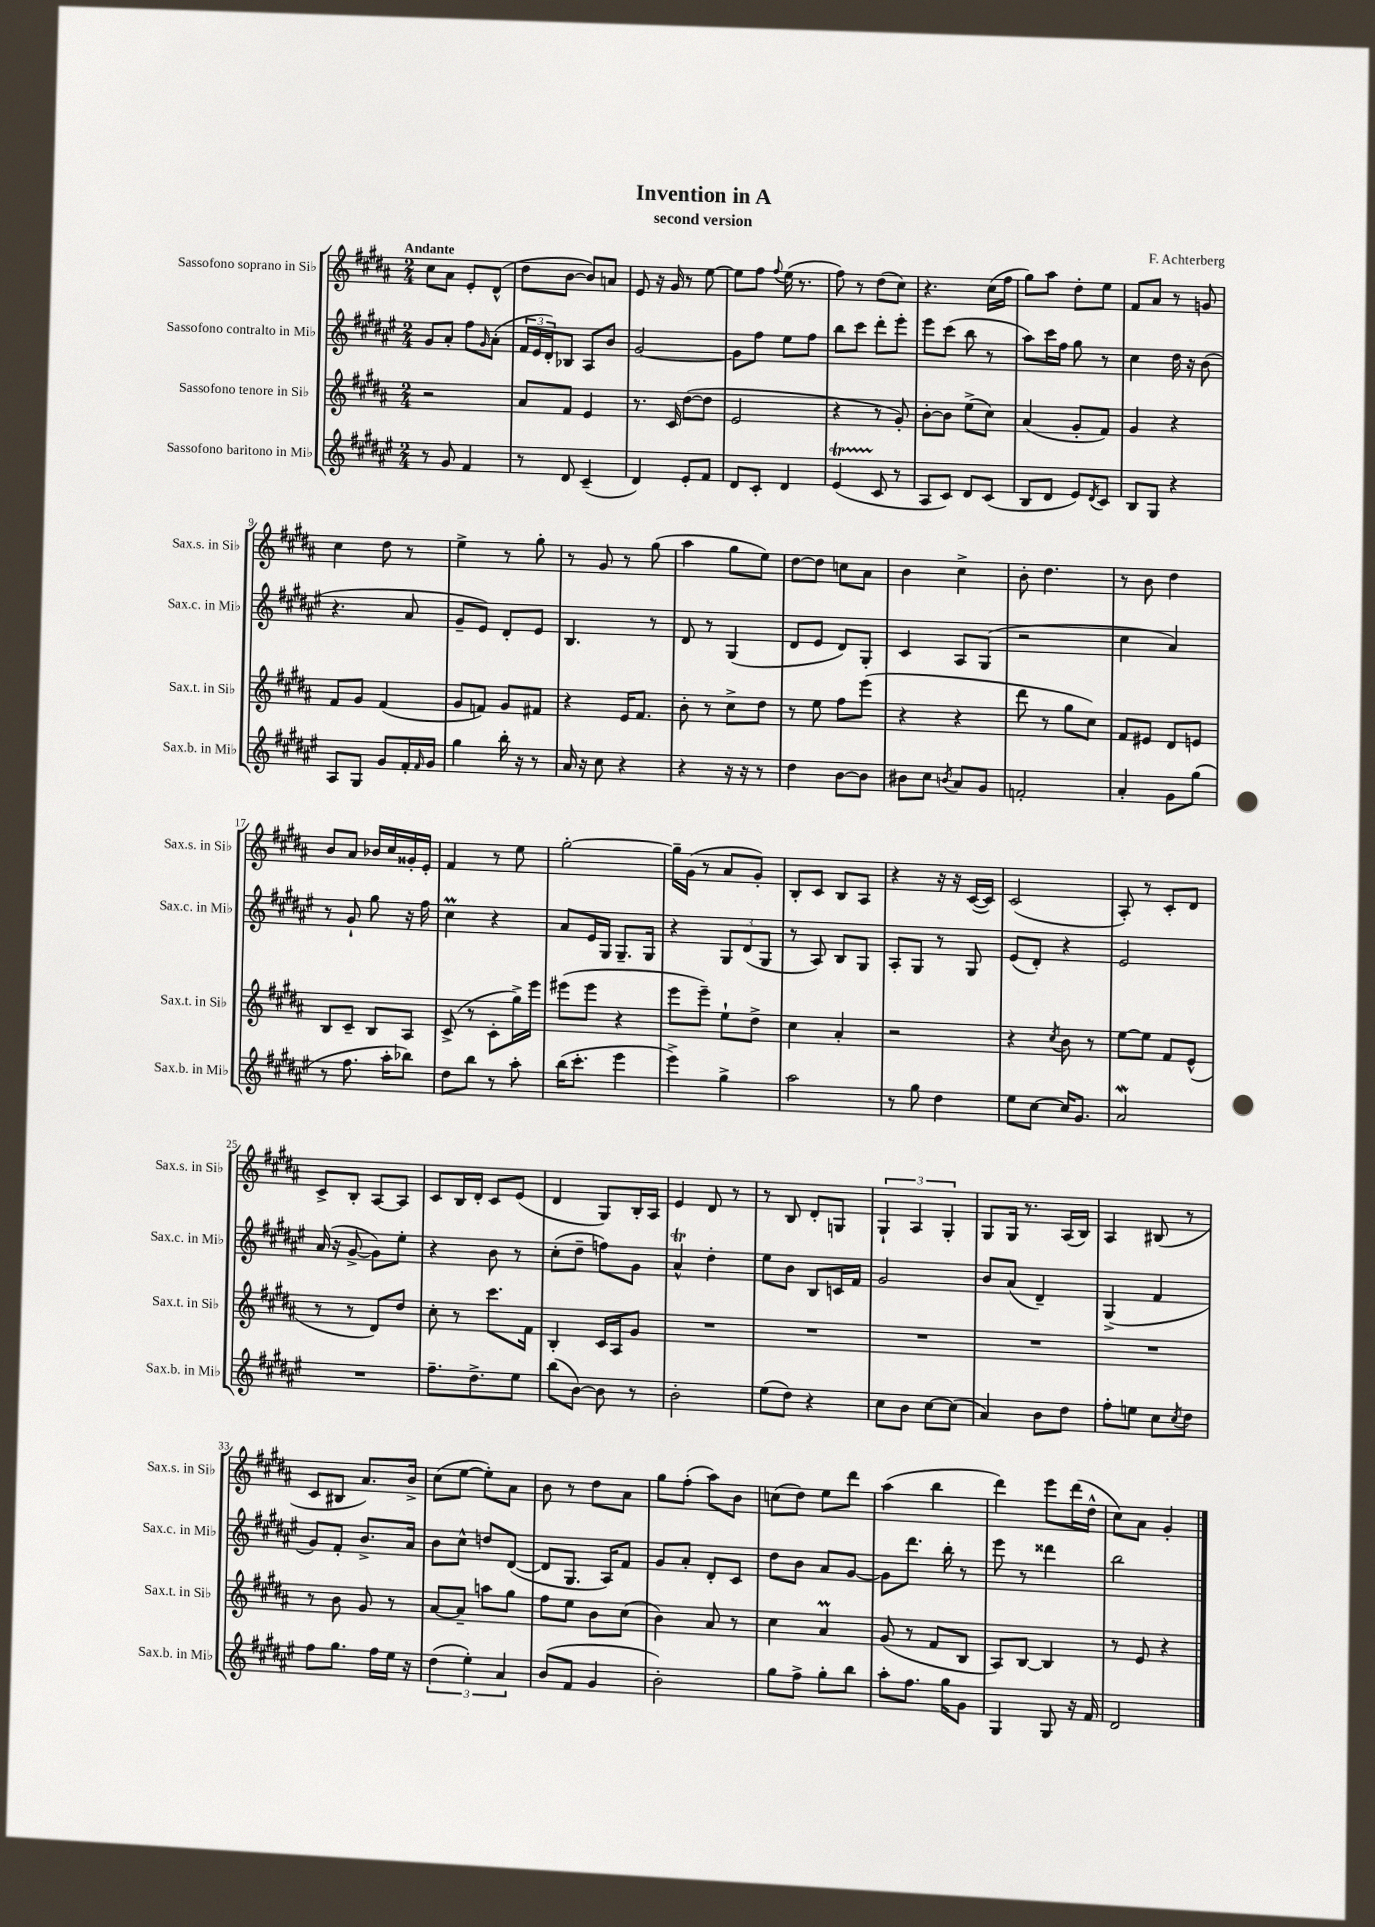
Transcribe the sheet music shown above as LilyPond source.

\header { title = "Invention in A" composer = "F. Achterberg" subtitle = "second version" }
<<
\new StaffGroup <<
\new Staff = "s0" \with { instrumentName = "Sassofono soprano in Sib" shortInstrumentName = "Sax.s. in Sib" } {
    \clef treble \key b \major \numericTimeSignature \time 2/4 \tempo "Andante"
    cis''8 ais'8 e'8-. dis'8-^( |
    dis''8 b'8~ b'8) a'8 |
    e'8 r16 gis'16 r8 e''8~ |
    e''8 fis''8 \appoggiatura { fis''8 } e''16( r8. |
    fis''8) r8 dis''8( cis''8) |
    r4. cis''16( fis''16 |
    gis''8) ais''8 dis''8-. e''8 |
    fis'8 ais'8 r8 g'8 |
    cis''4 dis''8 r8 |
    e''4-> r8 gis''8-. |
    r8 gis'8 r8 gis''8( |
    ais''4 gis''8 e''8) |
    dis''8~ dis''8 c''8 ais'8 |
    b'4 cis''4-> |
    b'8-. dis''4. |
    r8 b'8 dis''4 |
    b'8 ais'8 bes'16 cis''16 gisis'16-. e'16-. |
    fis'4 r8 e''8 |
    gis''2~-. |
    gis''16-- gis'16( r8 ais'8 gis'8-.) |
    b8-. cis'8 b8 ais8 |
    r4 r16 r16 cis'16~( cis'16) |
    cis'2( |
    ais8-.) r8 cis'8-. dis'8 |
    cis'8-> b8-. ais8~ ais8 |
    cis'8 b16 dis'16-. cis'8 e'8( |
    dis'4 gis8) b16-. ais16 |
    e'4 dis'8 r8 |
    r8 b8 dis'8-. g8 |
    \tuplet 3/2 { gis4-! ais4 gis4-. } |
    gis8 gis16 r8. ais16( b16) |
    ais4 bis8( r8 |
    cis'8 bis8 ais'8.) b'16-> |
    cis''8( e''8~ e''8-.) ais'8 |
    b'8 r8 dis''8 ais'8 |
    gis''8 fis''8-.( ais''8) b'8 |
    c''8( dis''8) e''8 dis'''8 |
    ais''4( b''4 |
    dis'''4) e'''8 dis'''16( dis''16-^ |
    cis''8) ais'8 gis'4-. \bar "|." |
}
\new Staff = "s1" \with { instrumentName = "Sassofono contralto in Mib" shortInstrumentName = "Sax.c. in Mib" } {
    \clef treble \key fis \major \numericTimeSignature \time 2/4
    gis'8 ais'8-. fis''8 \grace { gis'16 } ais'8-.( |
    \tuplet 3/2 { fis'16 eis'16 dis'16-.) } bes8 ais8 b'8 |
    gis'2~ |
    gis'8 fis''8 eis''8 fis''8 |
    b''8 cis'''8 dis'''8-. eis'''8-. |
    eis'''8 cis'''8( b''8 r8 |
    ais''8) cis'''16 fis''16 gis''8 r8 |
    cis''4 dis''16 r16 b'8( |
    r4. ais'8 |
    gis'8-- eis'8) dis'8-. eis'8 |
    b4. r8 |
    dis'8 r8 gis4( |
    dis'8 eis'8 dis'8) gis8-. |
    cis'4 ais8 gis8( |
    r2 |
    cis''4 ais'4) |
    r8 gis'8-! gis''8 r16 fis''16 |
    cis''4\prall r4 |
    ais'8 eis'16 gis16 gis8.-- gis16 |
    r4 \tuplet 3/2 { gis8 dis'8( gis8 } |
    r8 ais8) b8 gis8 |
    ais8-. gis8 r8 gis8 |
    eis'8( dis'8-.) r4 |
    eis'2 |
    ais'16( r16 gis'8~-> gis'8) eis''8-. |
    r4 b'8 r8 |
    cis''8-.( dis''8-- f''8) gis'8 |
    ais'4-^\trill dis''4-. |
    eis''8 b'8 b8 c'16 fis'16 |
    gis'2 |
    b'8 ais'8( dis'4--) |
    gis4->( fis'4 |
    gis'8) fis'8-. b'8.-> ais'16 |
    b'8 cis''8-^ d''8 dis'8~( |
    dis'8 gis8. ais16) fis'8 |
    gis'8 ais'8-. dis'8-. cis'8 |
    dis''8 b'8 ais'8 gis'8~ |
    gis'8 dis'''8. b''16-. r8 |
    eis'''8 r8 disis'''4 |
    b''2 \bar "|." |
}
\new Staff = "s2" \with { instrumentName = "Sassofono tenore in Sib" shortInstrumentName = "Sax.t. in Sib" } {
    \clef treble \key b \major \numericTimeSignature \time 2/4
    r2 |
    ais'8 fis'8 e'4 |
    r8. cis'16 dis''8~( dis''8 |
    e'2 |
    r4 r8 gis'8-.) |
    b'8~-. b'8 e''8->( cis''8) |
    ais'4( gis'8-. fis'8) |
    gis'4 r4 |
    fis'8 gis'8 fis'4( |
    gis'8 f'8) gis'8 fis'8 |
    r4 e'16 fis'8. |
    b'8-. r8 cis''8-> dis''8 |
    r8 e''8 fis''8 e'''8( |
    r4 r4 |
    dis'''8 r8 gis''8 cis''8) |
    fis'8 eis'8 dis'8 e'8 |
    b8 cis'8-- b8 ais8 |
    cis'8->( r8 cis'8-. gis''16->) e'''16 |
    eis'''8( eis'''8 r4 |
    e'''8 e'''8--) e''8-! dis''8-> |
    cis''4 ais'4-. |
    r2 |
    r4 \acciaccatura { cis''8 } b'8 r8 |
    e''8~ e''8 fis'8 e'8-^( |
    r8 r8 dis'8) dis''8 |
    cis''8-. r8 cis'''8. fis'16 |
    b4-. cis'16 ais16 gis'8 |
    R2 |
    R2 |
    R2 |
    R2 |
    R2 |
    r8 b'8 gis'8 r8 |
    ais'8~ ais'8-- a''8 gis''8 |
    fis''8 e''8 b'8 cis''8( |
    b'4) ais'8 r8 |
    cis''4 ais'4\prall |
    gis'8( r8 fis'8 b8 |
    ais8) b8~ b4 |
    r8 e'8 r4 \bar "|." |
}
\new Staff = "s3" \with { instrumentName = "Sassofono baritono in Mib" shortInstrumentName = "Sax.b. in Mib" } {
    \clef treble \key fis \major \numericTimeSignature \time 2/4
    r8 gis'8 fis'4 |
    r8 dis'8 cis'4--( |
    dis'4) eis'8-. fis'8 |
    dis'8 cis'8-. dis'4 |
    eis'4\startTrillSpan( cis'8\stopTrillSpan r8 |
    ais8 cis'8) dis'8 cis'8( |
    b8 dis'8 eis'8) \acciaccatura { dis'8 } cis'8 |
    b8 gis8 r4 |
    ais8 gis8 gis'8 fis'16-. \grace { fis'16 } gis'16 |
    gis''4 b''16-. r16 r8 |
    ais'16 r16 cis''8 r4 |
    r4 r16 r16 r8 |
    dis''4 b'8~ b'8 |
    bis'8 cis''8 \acciaccatura { b'8 } ais'8 gis'8 |
    f'2-. |
    ais'4-. gis'8 gis''8( |
    r8 fis''8. ais''16-. bes''8) |
    dis''8 b''8 r8 ais''8-. |
    b''16( cis'''8.-. eis'''4 |
    eis'''4->) gis''4-> |
    ais''2 |
    r8 gis''8 dis''4 |
    eis''8 cis''8~ cis''16 gis'8. |
    ais'2\mordent |
    R2 |
    fis''8.-- dis''8.-> eis''8 |
    b''8( b'8~) b'8 r8 |
    b'2-. |
    eis''8( dis''8) r4 |
    cis''8 b'8 cis''8~ cis''8( |
    ais'4) b'8 dis''8 |
    fis''8-. e''8 cis''8 \acciaccatura { cis''8 } dis''8 |
    fis''8 gis''8. fis''16 eis''16 r16 |
    \tuplet 3/2 { dis''4( eis''4-.) ais'4 } |
    b'8( fis'8 gis'4 |
    b'2-.) |
    gis''8 fis''8-> gis''8-. b''8 |
    ais''8-. fis''8. gis''16 gis'8 |
    gis4 gis8 r16 fis'16 |
    dis'2 \bar "|." |
}
>>
>>
